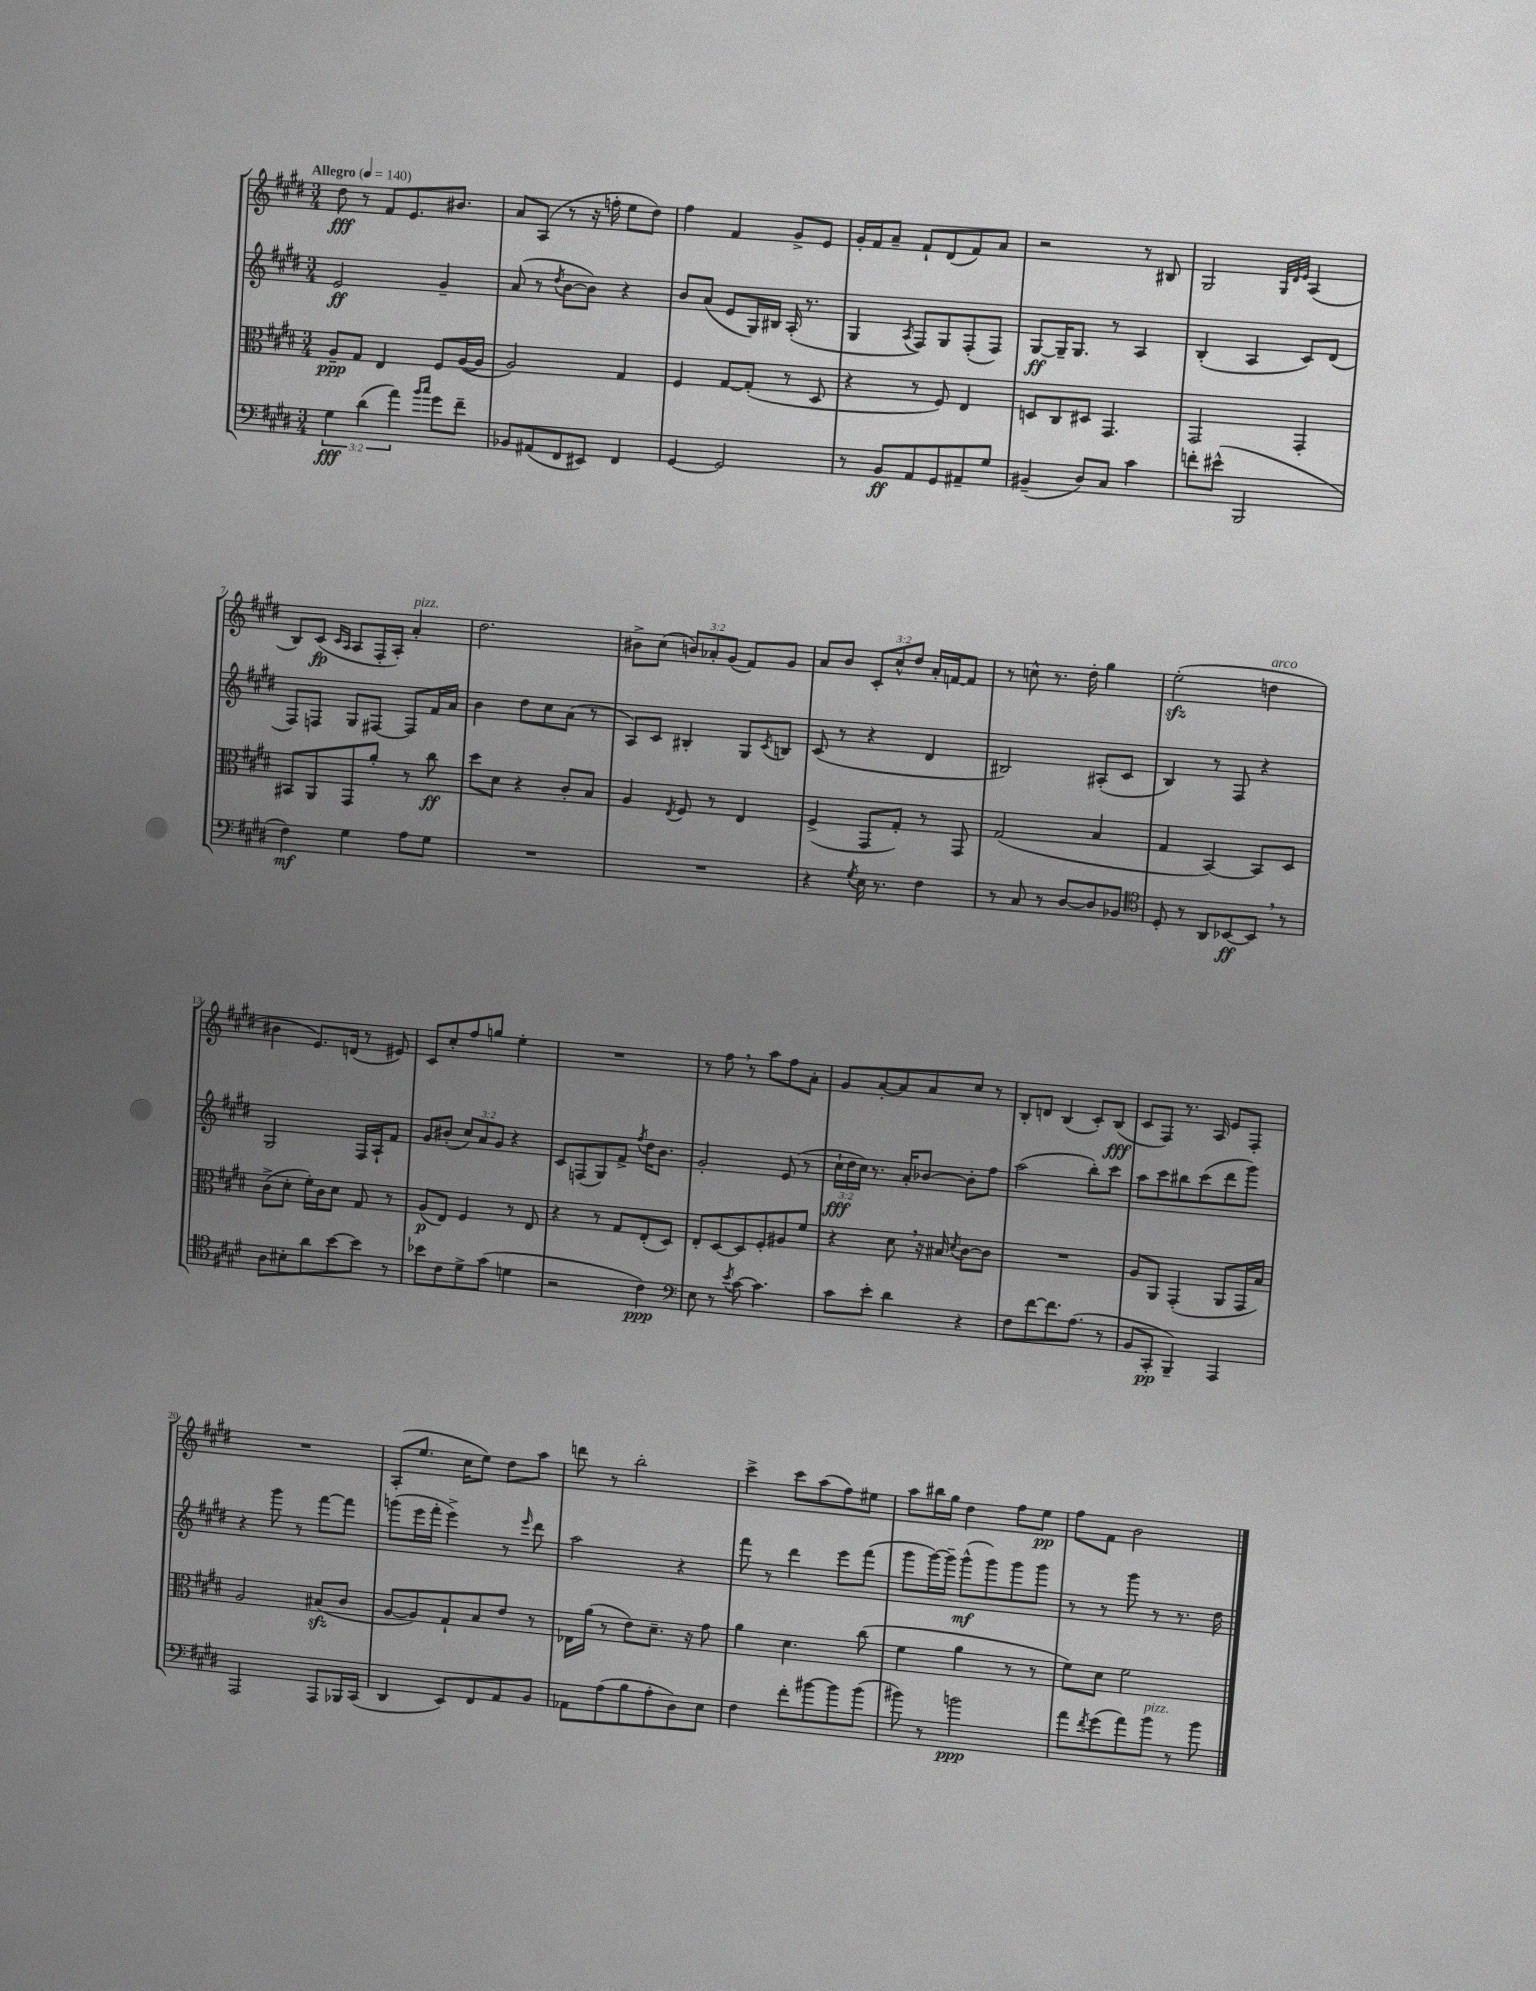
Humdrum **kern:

**kern	**dynam	**kern	**dynam	**kern	**dynam	**kern	**dynam
*part4	*part4	*part3	*part3	*part2	*part2	*part1	*part1
*staff4	*staff4	*staff3	*staff3	*staff2	*staff2	*staff1	*staff1
*clefF4	*	*clefC3	*	*clefG2	*	*clefG2	*
*k[f#c#g#d#]	*	*k[f#c#g#d#]	*	*k[f#c#g#d#]	*	*k[f#c#g#d#]	*
*M3/4	*	*M3/4	*	*M3/4	*	*M3/4	*
*MM140	*	*MM140	*	*MM140	*	*MM140	*
=1	=1	=1	=1	=1	=1	=1	=1
!	!	!	!	!	!	!LO:TX:a:B:t=Allegro	!
6G#\	fff	8A~/L	ppp	2e/	ff	8dd#\	fff
.	.	8G#/J	.	.	.	8r	.
(6d#\	.	.	.	.	.	.	.
.	.	4E/	.	.	.	8f#/L	.
6a\)	.	.	.	.	.	.	.
.	.	.	.	.	.	8.e/	.
16qqb/LL	.	.	.	.	.	.	.
16qqcc#/JJ	.	.	.	.	.	.	.
8g#\L	.	8F#/L	.	4g#~/	.	.	.
.	.	.	.	.	.	8.b#X/J	.
8f#~\J	.	([16A/L	.	.	.	.	.
.	.	16A/JJ]	.	.	.	.	.
=2	=2	=2	=2	=2	=2	=2	=2
8BB-X/L	.	2A/)	.	(8a/	.	8a/L	.
(8AA#X/	.	.	.	8r	.	(8A/J	.
.	.	.	.	8qdd#/	.	.	.
8FF#/	.	.	.	[8b\L	.	8r	.
8EE#X/J)	.	.	.	8b\J])	.	16r	.
.	.	.	.	.	.	16ffn'\	.
4FF#/	.	4G#/	.	4r	.	8ee\L	.
.	.	.	.	.	.	8dd#\J)	.
=3	=3	=3	=3	=3	=3	=3	=3
[4GG#/	.	4F#/	.	8b/L	.	4ff#\	.
.	.	.	.	(8a/J	.	.	.
2GG#/]	.	[8G#/L	.	8e/L	.	4f#/	.
.	.	(8G#'/J]	.	16G#/L)	.	.	.
.	.	.	.	16B#X/JJ	.	.	.
.	.	8r	.	(16A'/	.	8g#^/L	.
.	.	.	.	8.r	.	.	.
.	.	8D#/	.	.	.	8e/J	.
=4	=4	=4	=4	=4	=4	=4	=4
8r	.	4r	.	4G#/	.	16g#'/LL	.
.	.	.	.	.	.	16f#/J	.
8BB/L	ff	.	.	.	.	8a~/J	.
.	.	.	.	8qA/	.	.	.
8AA/	.	8r	.	8F#/L)	.	8f#`/L	.
8GG#/	.	8F#/)	.	8G#/	.	(8d#/	.
8AA#X~/	.	4E/	.	(8F#'/	.	8f#/)	.
8G#/J	.	.	.	8F#/J)	.	8a/J	.
=5	=5	=5	=5	=5	=5	=5	=5
(4BB#X~/	.	8Dn/L	.	[8G#/L	ff	2r	.
.	.	8C#/	.	16G#~/K]	.	.	.
.	.	.	.	8.G#/J	.	.	.
8D#/L)	.	8D#X/J	.	.	.	.	.
8C#/J	.	4.GG#/	.	8r	.	.	.
4c#\	.	.	.	4A/	.	8r	.
.	.	.	.	.	.	8B#X/	.
=6	=6	=6	=6	=6	=6	=6	=6
8fn'\L	.	2GG#/	.	(4B'/	.	2G#/	.
(8e#X^^\J	.	.	.	.	.	.	.
2BBB/	.	.	.	4A/	.	.	.
.	.	.	.	.	.	32qqG#/LLL	.
.	.	.	.	.	.	32qqd#/	.
.	.	.	.	.	.	32qqe/JJJ	.
.	.	4GG#'/	.	8c#/L)	.	(4A/	.
.	.	.	.	(8d#/J	.	.	.
!!LO:LB:g=z
=7	=7	=7	=7	=7	=7	=7	=7
4F#\)	mf	8BB#X/L	.	8F#/L)	.	8B/L)	.
.	.	8AA/	.	8Fn/J	.	(8c#/J	fp
.	.	.	.	.	.	16qqc#/LL	.
.	.	.	.	.	.	16qqA/JJ	.
4G#\	.	8GG#/	.	8G#/L	.	8A/L	.
.	.	8a'/J	.	[8F#X/J	.	16F#'/L	.
.	.	.	.	.	.	16A'/JJ)	.
!	!	!	!	!	!	!LO:TX:a:i:t=pizz.	!
8A\L	.	8r	.	8F#/L]	.	4a'/	.
8G#\J	.	8cc#\	ff	16f#/L	.	.	.
.	.	.	.	16a/JJ	.	.	.
=8	=8	=8	=8	=8	=8	=8	=8
2.r	.	8dd#\L	.	4b\	.	2.dd#\	.
.	.	8d#\J	.	.	.	.	.
.	.	4r	.	8dd#\L	.	.	.
.	.	.	.	8cc#\	.	.	.
.	.	8c#'/L	.	(8a\J	.	.	.
.	.	8B/J	.	8r	.	.	.
=9	=9	=9	=9	=9	=9	=9	=9
2.r	.	4A/	.	8A/L)	.	8b#X^\L	.
.	.	.	.	8c#/J	.	(8cc#\J	.
.	.	8qE/	.	.	.	.	.
.	.	8F#/	.	4B#X'/	.	12bn/L)	.
.	.	.	.	.	.	12a-X'/	.
.	.	8r	.	.	.	.	.
.	.	.	.	.	.	(12g#/J	.
.	.	4E/	.	8G#/L	.	8f#/L)	.
.	.	.	.	8qc#/	.	.	.
.	.	.	.	8Bn/J	.	8g#/J	.
=10	=10	=10	=10	=10	=10	=10	=10
4r	.	(4F#^/	.	(8c#/	.	8a/L	.
.	.	.	.	8r	.	8b/J	.
8qG#/	.	.	.	.	.	.	.
16E\	.	8GG#/L	.	4r	.	12c#'/L	.
8.r	.	.	.	.	.	.	.
.	.	.	.	.	.	12cc#^^/	.
.	.	8G#'/J)	.	.	.	.	.
.	.	.	.	.	.	12dd#/J	.
4F#\	.	8r	.	4d#/	.	16a'/LL	.
.	.	.	.	.	.	[16fn/J	.
.	.	8GG#/	.	.	.	8f/J]	.
=11	=11	=11	=11	=11	=11	=11	=11
8r	.	(2G#/	.	2B#X/)	.	8r	.
8C#/	.	.	.	.	.	8ccn^^\	.
8r	.	.	.	.	.	8.r	.
[8D#/L	.	.	.	.	.	.	.
.	.	.	.	.	.	16dd#'\	.
8D#/]	.	4B/	.	(8A#X'/L	.	4gg#\	.
8BB-X/J	.	.	.	8c#/J	.	.	.
=12	=12	=12	=12	=12	=12	=12	=12
*clefC4	*	*	*	*	*	*	*
8D#'/	.	4G#/	.	4B/)	.	(2eezz'\	.
8r	.	.	.	.	.	.	.
8AA/L	.	[4BB/)	.	8r	.	.	.
[8BB-X/	ff	.	.	8F#/	.	.	.
!	!	!	!	!	!	!LO:TX:a:i:t=arco	!
8BB-,/J]	.	8BB/L]	.	4r	.	4ddn\	.
8r	.	8D#/J	.	.	.	.	.
!!LO:LB:g=z
=13	=13	=13	=13	=13	=13	=13	=13
8A\L	.	(8c#^\L	.	2G#/	.	4b#X\	.
8B#X'\	.	8d#'\J	.	.	.	.	.
8a\	.	16f#'\LL)	.	.	.	8.e/L)	.
.	.	16c#\J	.	.	.	.	.
[8b\	.	8d#\J	.	.	.	.	.
.	.	.	.	.	.	(16dn/Jk	.
8b\J]	.	8G#/	.	16F#/LL	.	8r	.
.	.	.	.	16A`/J	.	.	.
8r	.	8r	.	8f#/J	.	8e#X/)	.
=14	=14	=14	=14	=14	=14	=14	=14
8b-X\L	.	(8A/L	p	8g#/L	.	8c#/L	.
8c#\	.	8E/J)	.	(8b#X'/J	.	8cc#'/	.
8d#^\	.	4F#/	.	12cc#/L)	.	8ff#/	.
.	.	.	.	12a/	.	.	.
(8g#\J	.	.	.	.	.	8ggn/J	.
.	.	.	.	12g#/J	.	.	.
4dn\	.	8r	.	4r	.	4ee'\	.
.	.	8E/	.	.	.	.	.
=15	=15	=15	=15	=15	=15	=15	=15
2r	.	4r	.	8c#/L	.	2.r	.
.	.	.	.	(8Fn/	.	.	.
.	.	8r	.	8G#/)	.	.	.
.	.	8G#/L	.	8f#^/J	.	.	.
.	.	.	.	8qff#/	.	.	.
4c#\)	ppp	(8E'/	.	16dd#\KL	.	.	.
.	.	.	.	8.b\J	.	.	.
.	.	8D#/J)	.	.	.	.	.
=16	=16	=16	=16	=16	=16	=16	=16
*clefF4	*	*	*	*	*	*	*
8E\	.	8E'/L	.	2g#'/	.	8r	.
8r	.	[8D#/	.	.	.	8ff#,\	.
8qe/	.	.	.	.	.	.	.
[8c#\	.	8D#/]	.	.	.	8r	.
4.c#\]	.	8F#'/	.	.	.	8aa\L	.
.	.	8A#X/	.	(8e/	.	8ff#\	.
.	.	8f#/J	.	8r	.	8a'\J	.
=17	=17	=17	=17	=17	=17	=17	=17
8c#\L	.	4r	.	24cc#`\LL	fff	8g#/L	.
.	.	.	.	24dd#\	.	.	.
.	.	.	.	24cc#\JJ)	.	.	.
8e'\J	.	.	.	8.r	.	[8a'/	.
4d#\	.	8d#,\	.	.	.	8a/]	.
.	.	.	.	16a'/KL	.	.	.
.	.	16r	.	[8b-X/J	.	8a/	.
.	.	16B#X/	.	.	.	.	.
.	.	8qd#/	.	.	.	.	.
4r	.	[8c#\L	.	8b-'\L]	.	8cc#/J	.
.	.	8c#\J]	.	8ff#\J	.	8r	.
=18	=18	=18	=18	=18	=18	=18	=18
8F#\L	.	2.r	.	(2aa\	.	8B'/L	.
[8f#\	.	.	.	.	.	8dn/J	.
8.f#\]	.	.	.	.	.	(4B/	.
(8.A\J	.	.	.	.	.	.	.
.	.	.	.	8bb'\L)	.	8c#'/L)	.
8r	.	.	.	8ccc#\J	.	(8B/J	fff
=19	=19	=19	=19	=19	=19	=19	=19
8BB/L	.	8A/L	.	8aa\L	.	8c#/L	.
8CC#'/J	pp	8AA/J	.	8ccc#\	.	8F#/J)	.
4BBB~/)	.	(4GG#'/	.	8bb#X\	.	8.r	.
.	.	.	.	(8ccc#\	.	.	.
.	.	.	.	.	.	16A/	.
4AAA/	.	8AA/L	.	8ddd#\	.	8e/L	.
.	.	16GG#/L	.	8ggg#\J)	.	8F#'/J	.
.	.	16B/JJ)	.	.	.	.	.
!!LO:LB:g=z
=20	=20	=20	=20	=20	=20	=20	=20
2AAA/	.	2A/	.	4r	.	2.r	.
.	.	.	.	8ggg#\	.	.	.
.	.	.	.	8r	.	.	.
8AAA/L	.	(8B#Xzz/L	.	[8fff#\L	.	.	.
16BBB-X/L	.	8c#/J	.	8fff#\J]	.	.	.
(16CC#/JJ	.	.	.	.	.	.	.
=21	=21	=21	=21	=21	=21	=21	=21
4DD#/	.	[8A/L	.	(8gggn\L	.	(8A'/L	.
.	.	8A/])	.	16eee\L	.	8.ee/J	.
.	.	.	.	16fff#'\JJ	.	.	.
8EE/L)	.	8G#`/	.	4eee^\)	.	.	.
.	.	.	.	.	.	16cc#\KL	.
8FF#/	.	8B/	.	.	.	8ee\J)	.
8AA/	.	8e/J	.	8r	.	8dd#\L	.
.	.	.	.	16qqeee/	.	.	.
8BB/J	.	8r	.	8ddd#\	.	8aa\J	.
=22	=22	=22	=22	=22	=22	=22	=22
8AA-X\L	.	16E-X\LL	.	2aa\	.	8dddn\	.
.	.	(16a\JJ	.	.	.	.	.
(8A\	.	8r	.	.	.	8r	.
8B\	.	8e\L)	.	.	.	2bb'\	.
8A'\	.	8.d#~\J	.	.	.	.	.
8D#\)	.	.	.	4r	.	.	.
.	.	16r	.	.	.	.	.
8E\J	.	8g#\	.	.	.	.	.
=23	=23	=23	=23	=23	=23	=23	=23
4F#\	.	4a\	.	8fff#\	.	4ccc#^\	.
.	.	.	.	8r	.	.	.
8f#'\L	.	4.d#\	.	4ddd#\	.	8ccc#\L	.
[8b#X\	.	.	.	.	.	(8aa\	.
8b#\]	.	.	.	8eee\L	.	8ff#\)	.
(8b#\J	.	(8cc#\	.	(8fff#\J	.	8ee#X\J	.
=24	=24	=24	=24	=24	=24	=24	=24
8b#X\)	.	4f#\	.	8ggg#\L	.	8aa\L	.
8r	.	.	.	[16ggg#\L)	.	16bb#X\L	.
.	.	.	.	16ggg#~\JJ]	.	16gg#\JJ	.
2bn\	ppp	4a\	.	(8ggg#^^\L	mf	4dd#\	.
.	.	.	.	8ggg#\)	.	.	.
.	.	8r	.	8ggg#\	.	8ff#\L	.
.	.	8r	.	8ggg#\J	.	8ee\J	pp
=25	=25	=25	=25	=25	=25	=25	=25
8a\L	.	8f#\L)	.	8r	.	8ff#\L	.
8qf#/	.	.	.	.	.	.	.
(8g#\	.	8d#\J	.	8r	.	8f#\J	.
8a\)	.	2f#\	.	8ggg#\	.	2b\	.
!LO:TX:a:i:t=pizz.	!	!	!	!	!	!	!
8b\J	.	.	.	8r	.	.	.
8r	.	.	.	8.r	.	.	.
8b\	.	.	.	.	.	.	.
.	.	.	.	16dd#\	.	.	.
==	==	==	==	==	==	==	==
*-	*-	*-	*-	*-	*-	*-	*-
